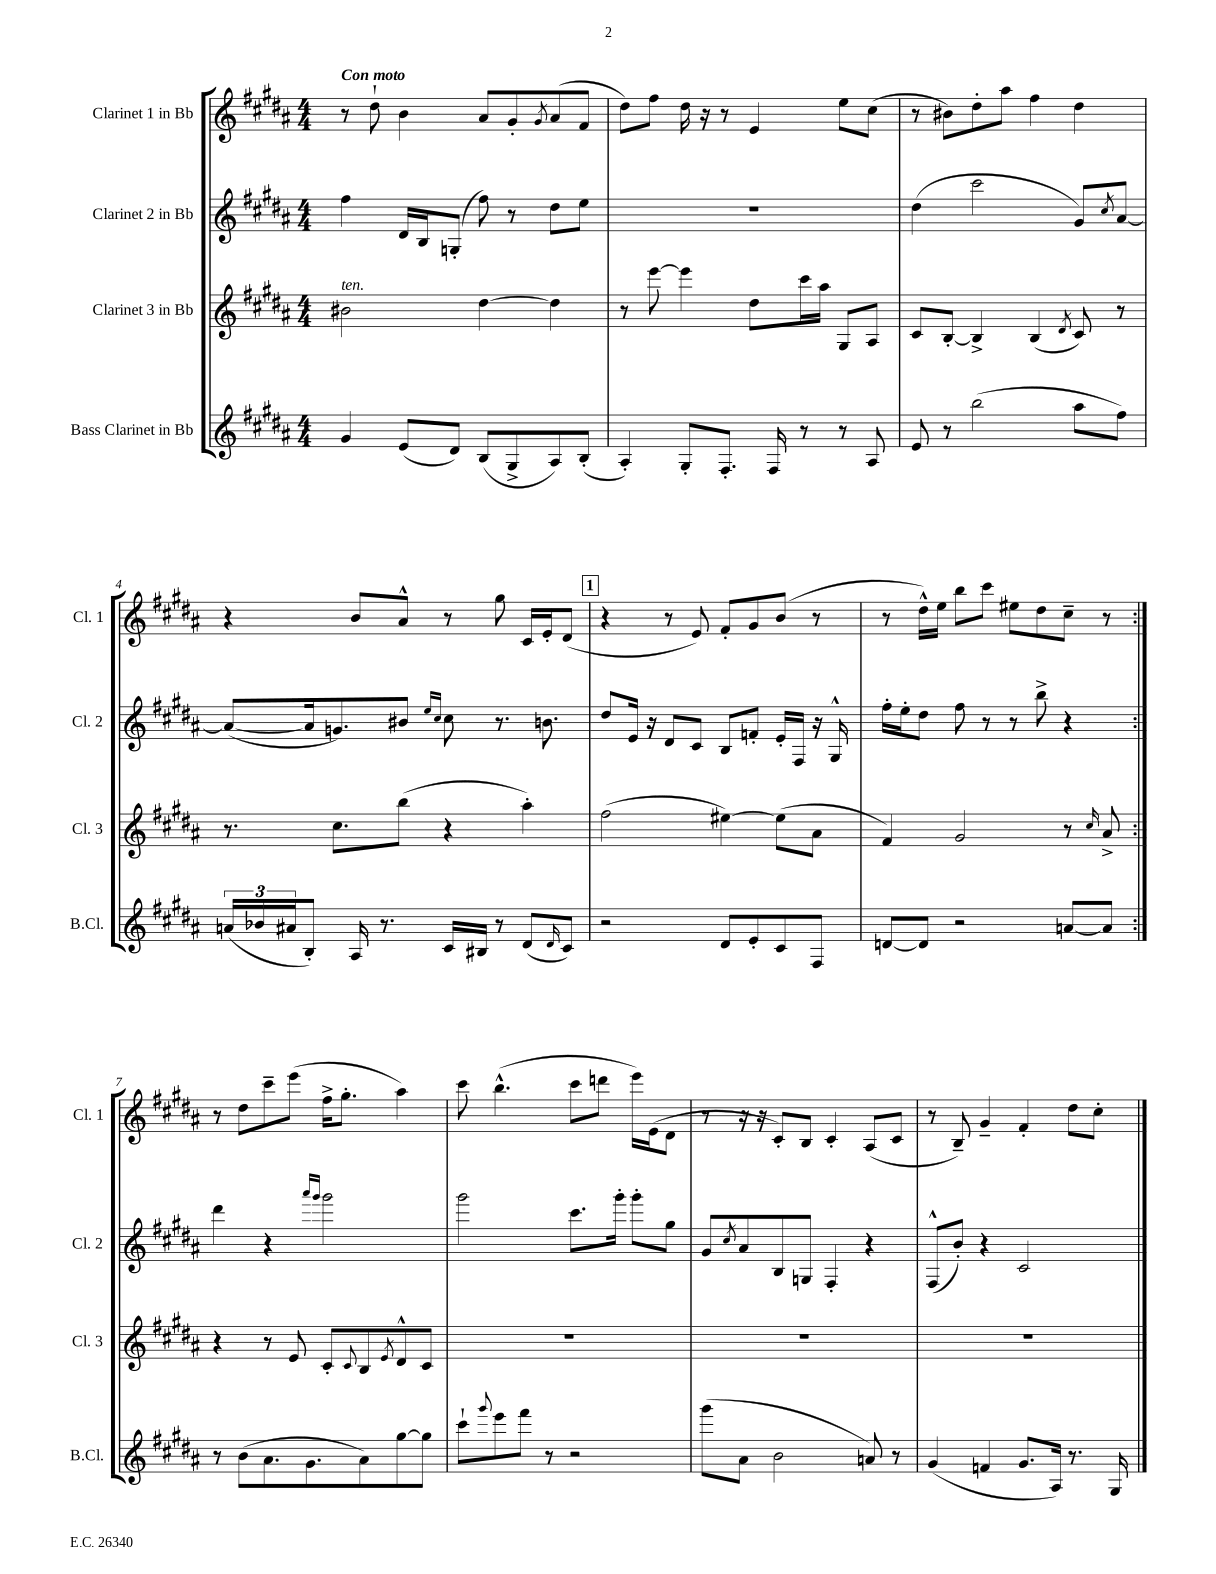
<<
\new StaffGroup <<
\new Staff = "s0" \with { instrumentName = "Clarinet 1 in Bb" shortInstrumentName = "Cl. 1" } {
    \clef treble \key b \major \numericTimeSignature \time 4/4 \tempo "Con moto"
    \repeat volta 2 { r8 dis''8-! b'4 ais'8 gis'8-. \acciaccatura { gis'8 } ais'8( fis'8 |
    dis''8) fis''8 dis''16 r16 r8 e'4 e''8 cis''8( |
    r8 bis'8) dis''8-. ais''8 fis''4 dis''4 |
    r4 b'8 ais'8-^ r8 gis''8 cis'16 e'16-. dis'8( |
    \mark \markup { \box "1" } r4 r8 e'8) fis'8-. gis'8 b'8( r8 |
    r8 dis''16-^) e''16 b''8 cis'''8 eis''8 dis''8 cis''8-- r8 | }
    r8 dis''8 cis'''8-- e'''8( fis''16-> gis''8.-. ais''4) |
    cis'''8 b''4.-^( cis'''8 d'''8 e'''16) e'16( dis'8 |
    r8 r16 r16 cis'8-.) b8 cis'4-. ais8( cis'8 |
    r8 b8--) gis'4-- fis'4-. dis''8 cis''8-. \bar "|." |
}
\new Staff = "s1" \with { instrumentName = "Clarinet 2 in Bb" shortInstrumentName = "Cl. 2" } {
    \clef treble \key b \major \numericTimeSignature \time 4/4
    \repeat volta 2 { fis''4 dis'16 b16 g8-.( fis''8) r8 dis''8 e''8 |
    R1 |
    dis''4( cis'''2 gis'8) \acciaccatura { cis''8 } ais'8~ |
    ais'8~( ais'16 g'8.) bis'8 \grace { e''16 cis''16 } cis''8 r8. b'8. |
    \mark \markup { \box "1" } dis''8 e'16 r16 dis'8 cis'8 b8 f'8-. e'16-. fis16 r16 gis16-^ |
    fis''16-. e''16-. dis''8 fis''8 r8 r8 b''8-> r4 | }
    dis'''4 r4 \grace { ais'''16 gis'''16 } gis'''2 |
    gis'''2 cis'''8. gis'''16-. gis'''8-. gis''8 |
    gis'8 \acciaccatura { cis''8 } ais'8 b8 g8 fis4-. r4 |
    fis8-^( b'8-.) r4 cis'2 \bar "|." |
}
\new Staff = "s2" \with { instrumentName = "Clarinet 3 in Bb" shortInstrumentName = "Cl. 3" } {
    \clef treble \key b \major \numericTimeSignature \time 4/4
    \repeat volta 2 { bis'2^\markup { \italic "ten." } dis''4~ dis''4 |
    r8 e'''8~ e'''4 dis''8 cis'''16 ais''16 gis8 ais8 |
    cis'8 b8~-. b4-> b4( \acciaccatura { dis'8 } cis'8) r8 |
    r8. cis''8. b''8( r4 ais''4-.) |
    \mark \markup { \box "1" } fis''2( eis''4~) eis''8( ais'8 |
    fis'4) gis'2 r8 \grace { cis''16 } ais'8-> | }
    r4 r8 e'8 cis'8-. \appoggiatura { cis'8 } b8 \acciaccatura { e'8 } dis'8-^ cis'8 |
    R1 |
    R1 |
    R1 \bar "|." |
}
\new Staff = "s3" \with { instrumentName = "Bass Clarinet in Bb" shortInstrumentName = "B.Cl." } {
    \clef treble \key b \major \numericTimeSignature \time 4/4
    \repeat volta 2 { gis'4 e'8( dis'8) b8( gis8-> ais8) b8-.( |
    ais4-.) gis8-. fis8.-. fis16 r8 r8 ais8 |
    e'8 r8 b''2( ais''8 fis''8) |
    \tuplet 3/2 { a'16( bes'16 ais'16 } b8-.) ais16 r8. cis'16 bis16 r8 dis'8( \grace { dis'16 } cis'8) |
    \mark \markup { \box "1" } r2 dis'8 e'8-. cis'8 fis8 |
    d'8~ d'8 r2 a'8~ a'8 | }
    r8 b'8( ais'8. gis'8. ais'8) gis''8~ gis''8 |
    cis'''8-! \appoggiatura { gis'''8 } e'''8 fis'''8 r8 r2 |
    gis'''8( ais'8 b'2 a'8) r8 |
    gis'4( f'4 gis'8. ais16) r8. gis16 \bar "|." |
}
>>
>>
